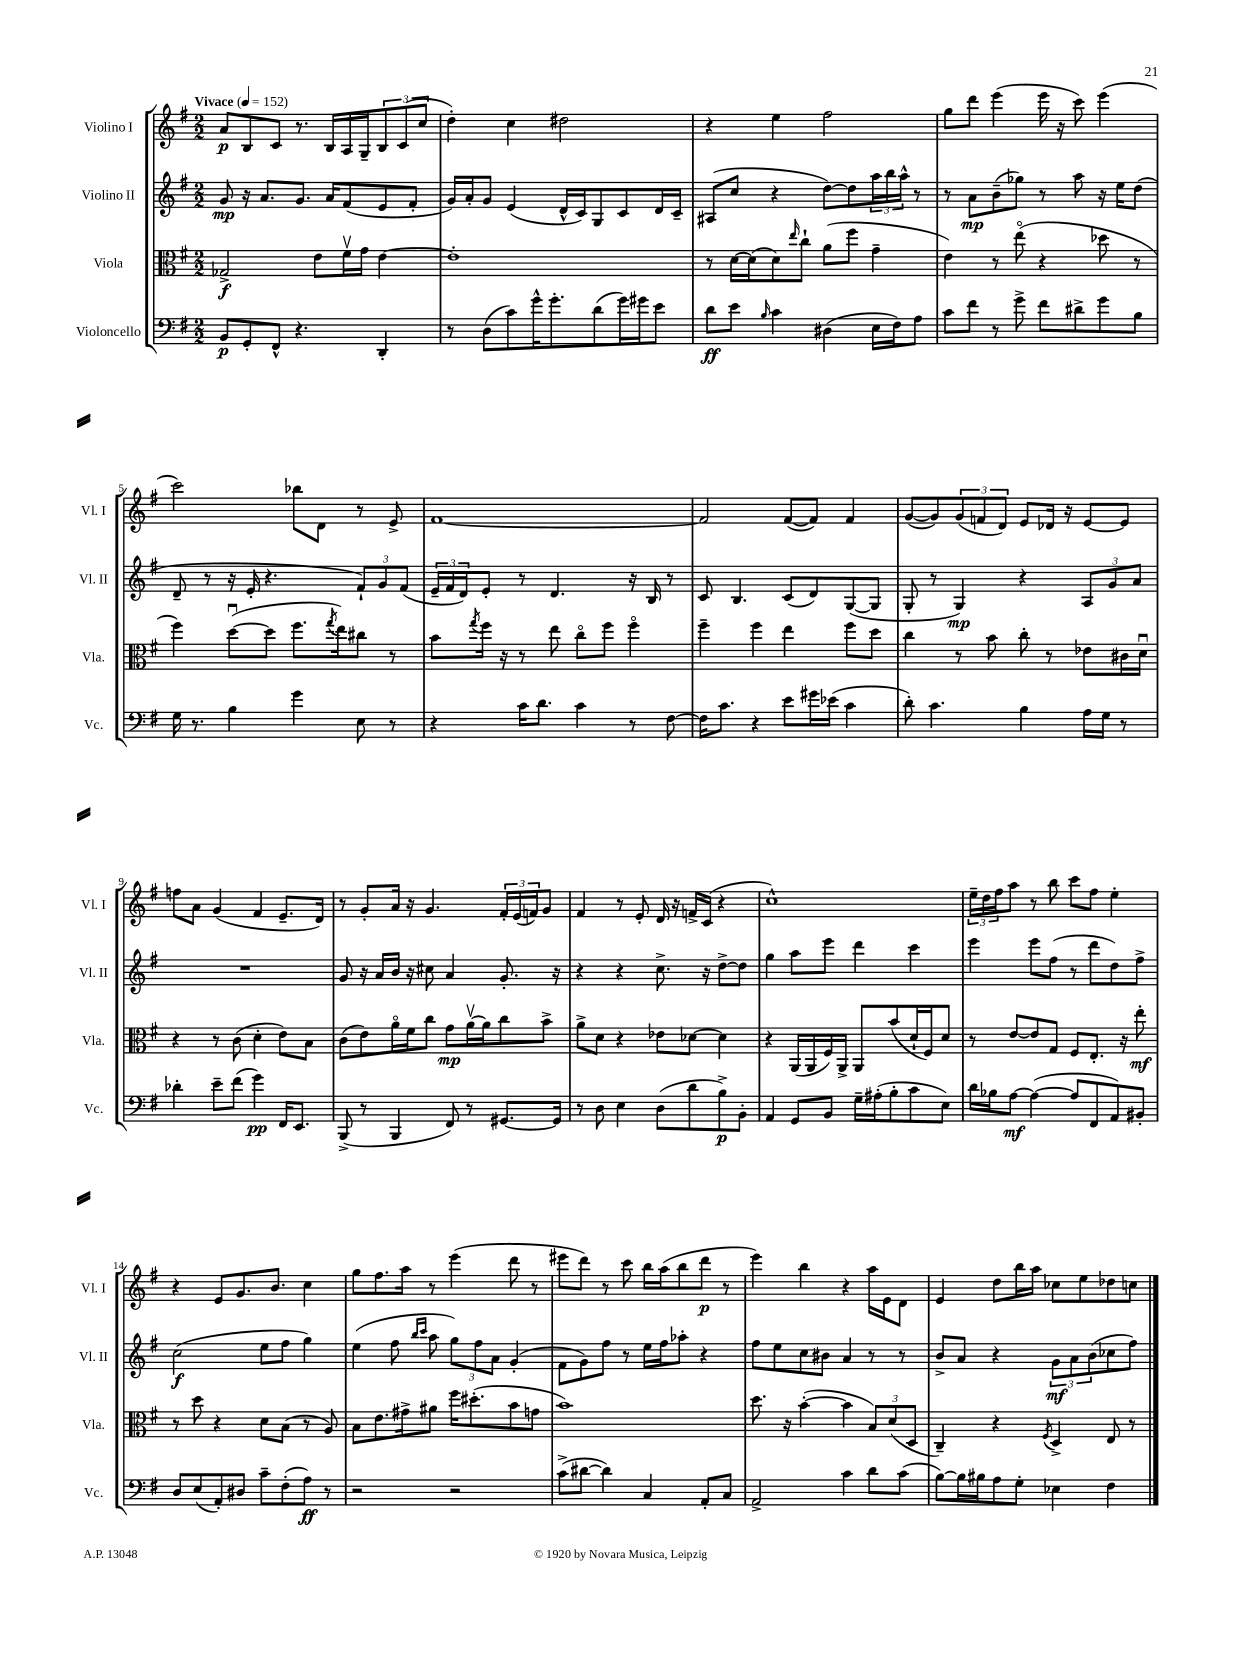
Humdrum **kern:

**kern	**kern	**kern	**kern
*staff4	*staff3	*staff2	*staff1
*clefF4	*clefC3	*clefG2	*clefG2
*k[f#]	*k[f#]	*k[f#]	*k[f#]
*M2/2	*M2/2	*M2/2	*M2/2
*MM152	*MM152	*MM152	*MM152
8BB/L	2G-^/	8g/	8a/L
8GG'/	.	16r	8B/
.	.	8.a/L	.
8FF#^^/J	.	.	8c/J
4.r	.	8.g/J	8.r
.	8e\L	.	.
.	.	16a/LK	16B/LL
.	16f#v\L	(8f#/	16A/
.	16g\JJ	.	16G~/J
4DD'/	[4e\	8e/	12B/
.	.	.	(12c/
.	.	8f#'/J	.
.	.	.	12cc/J
=	=	=	=
8r	1e']	16g/LL)	4dd'\)
.	.	16a'/J	.
(8D\L	.	8g/J	.
8c\)	.	(4e/	4cc\
16g^^\K	.	.	.
8.g'\	.	.	.
.	.	16d^^/LL	2dd#\
.	.	16c/J)	.
(8d\	.	8G/	.
16g\L)	.	8c/	.
16g#\J	.	.	.
8e\J	.	16d/L	.
.	.	16c~/JJ	.
=	=	=	=
8d\L	8r	(8A#/L	4r
8e\J	[16d\LL	8cc/J	.
.	(16d\]J	.	.
16qqB/	.	.	.
4c\	8d\)	4r	4ee\
.	16qqee/	.	.
.	8cc`\J	.	.
(4D#\	(8a\L	[8dd\L)	2ff#\
.	8ff#\J	8dd\]	.
16E\LL	4g~\	24aa\L	.
.	.	24bb\	.
16F#\J)	.	.	.
.	.	24aa^^\JJ	.
8A\J	.	8r	.
=	=	=	=
8c\L	4e\)	8r	8gg\L
8f#\J	.	8a\L	8ddd\J
8r	8r	(8b~\	(4eee\
8g^\	(8eeo\	8gg-\J)	.
8f#\L	4r	8r	16eee\
.	.	.	16r
8d#^\	.	8aa\	8ccc\)
8g\	8dd-\	16r	(4eee\
.	.	16ee\LK	.
8B\J	8r	(8dd\J	.
=	=	=	=
16G\	4ff#\)	8d~/	2ccc\)
8.r	.	.	.
.	.	8r	.
4B\	([8ddu\L	16r	.
.	.	16e'/	.
.	8dd\]J	4.r	.
4g\	8.ff#\L	.	8bb-\L
.	.	.	8d\J
.	8qgg/	.	.
.	16ee\k)	.	.
8E\	8cc#\J	12f#`/L)	8r
.	.	12g/	.
8r	8r	.	8e^/
.	.	(12f#/J	.
=	=	=	=
4r	8b\L	24e~/LL	[1f#
.	.	24f#/	.
.	.	24d/J)	.
.	8qgg/	.	.
.	16ff#\Jk	8e'/J	.
.	16r	.	.
16c\LK	8r	8r	.
8.d\J	.	.	.
.	8ee\	4.d/	.
4c\	8cco\L	.	.
.	8ff#\J	.	.
8r	4ff#o\	16r	.
.	.	16B/	.
[8F#\	.	8r	.
=	=	=	=
16F#\]LK	4ff#~\	8c/	2f#/]
8.c\J	.	.	.
.	.	4.B/	.
4r	4ff#\	.	.
8e\L	4ee\	(8c/L	([8f#/L
16g#\L	.	8d/)	8f#/]J)
(16e-\JJ	.	.	.
4c\	8ff#\L	([8G/	4f#/
.	8dd\J	8G/]J	.
=	=	=	=
8d'\)	4cc\	8G'/	([8g/L
4.c\	.	8r	8g/])
.	8r	4G/)	(12g/
.	.	.	12f/
.	8b\	.	.
.	.	.	12d/J)
4B\	8cc'\	4r	8e/L
.	8r	.	16d-/Jk
.	.	.	16r
16A\LL	8e-\L	12A/L	[8e/L
16G\JJ	.	.	.
.	.	12g/	.
8r	16c#\L	.	8e/]J
.	.	12a/J	.
.	16du\JJ	.	.
=	=	=	=
4d-'\	4r	1r	8ff\L
.	.	.	8a\J
8e~\L	8r	.	(4g/
(8f#\J	(8c\	.	.
4g\)	4d'\	.	4f#/
16FF#/LK	8e\L)	.	8.e~/L
8.EE/J	.	.	.
.	8B\J	.	.
.	.	.	16d/Jk)
=	=	=	=
(8BBB^/	(8c\L	8g/	8r
8r	8e\)	16r	8g'/L
.	.	16a/LL	.
4BBB/	16ao\L	16b/JJ	16a/Jk
.	16f#\J	16r	16r
.	8cc\J	8cc#\	4.g/
8FF#/)	8g\L	4a/	.
8r	[16av\L	.	.
.	16a\]J	.	.
[8.GG#/L	8cc\	8.g'/	24f#'/LL
.	.	.	(24e/
.	.	.	24f/J)
.	8b^\J	.	8g/J
16GG#/]Jk	.	16r	.
=	=	=	=
8r	8a^\L	4r	4f#/
8D\	8d\J	.	.
4E\	4r	4r	8r
.	.	.	8e'/
(8D\L	8e-\L	8.cc^\	16d/
.	.	.	16r
8d\	[8d-\J	.	16f^/LL
.	.	16r	(16c/JJ
8B^\)	4d-\]	[8dd^\L	4r
8BB'\J	.	8dd\]J	.
=	=	=	=
4AA/	4r	4gg\	1cc^^)
8GG/L	(16AA/LL	8aa\L	.
.	16AA/	.	.
8BB/J	16F#/)	8eee\J	.
.	16AA^/JJ	.	.
16G~\LL	8AA/L	4ddd\	.
(16A#'\J	.	.	.
8B'\	(8b/	.	.
8c\	16d`/L	4ccc\	.
.	16F#/J)	.	.
8E\J)	8d/J	.	.
=	=	=	=
16d\LL	8r	4eee\	24ee~\LL
.	.	.	24dd\
16B-\J	.	.	.
.	.	.	24ff#\J
[8A\J	[8e/L	.	8aa\J
(4A\_	8e/]	8eee\L	8r
.	8G/J	(8ff#\J	8bb\
8A/]L	8F#/L	8r	8ccc\L
8FF#/	8.E'/J	8ddd\L	8ff#\J
8AA/)	.	8dd\)	4ee'\
.	16r	.	.
8BB#'/J	8ee'\	8ff#^\J	.
=	=	=	=
8D/L	8r	(2cc\	4r
(8E/	8dd\	.	.
8AA'/)	4r	.	8e/L
8D#/J	.	.	8.g/
8c~\L	8d\L	8ee\L	.
.	.	.	8.b/J
(8F#'\	(8B\J	8ff#\J	.
8A\J)	8r	4gg\)	4cc\
8r	8A/)	.	.
=	=	=	=
2r	8B\L	(4ee\	8gg\L
.	8.e\	.	8.ff#\
.	.	8ff#\	.
.	16g#^\k	.	16aa\Jk
.	.	16qqbb/LL	.
.	.	16qqccc/JJ	.
.	8a#\J	8aa\	8r
2r	16ff#\LK	12gg\L)	(4eee\
.	(8.dd#'\	.	.
.	.	12ff#\	.
.	.	12a\J	.
.	8b\	(4g'/	8ddd\
.	8g\J	.	8r
=	=	=	=
(8c^\L	1b)	8f#\L	8eee#\L
[8d#\J	.	8g\)	8ddd\J)
4d#\])	.	8ff#\J	8r
.	.	8r	8ccc\
4C/	.	16ee\LL	16bb\LL
.	.	16ff#\J	(16aa\J
.	.	8aa-'\J	8bb\
8AA'/L	.	4r	8ddd\J
8C/J	.	.	8r
=	=	=	=
2AA^/	8.dd\	8ff#\L	4eee\)
.	.	8ee\	.
.	16r	.	.
.	([4b'\	8cc\	4bb\
.	.	8b#\J	.
4c\	4b\]	4a/	4r
8d\L	12B/L)	8r	16aa\LL
.	.	.	16e\J
.	(12d/	.	.
(8c\J	.	8r	8d\J
.	12D/J	.	.
=	=	=	=
[8B\L)	4C~/)	8b^/L	4e/
16B\]L	.	8a/J	.
16B#\J	.	.	.
8A\	4r	4r	8dd\L
8G'\J	.	.	16bb\L
.	.	.	16aa\JJ
.	8qF#/	.	.
4E-\	4D^/	12g\L	8cc-\L
.	.	12a\	.
.	.	.	8ee\
.	.	(12b\	.
4F#\	8E/	8cc-\	8dd-\
.	8r	8ff#\J)	8cc\J
==	==	==	==
*-	*-	*-	*-
